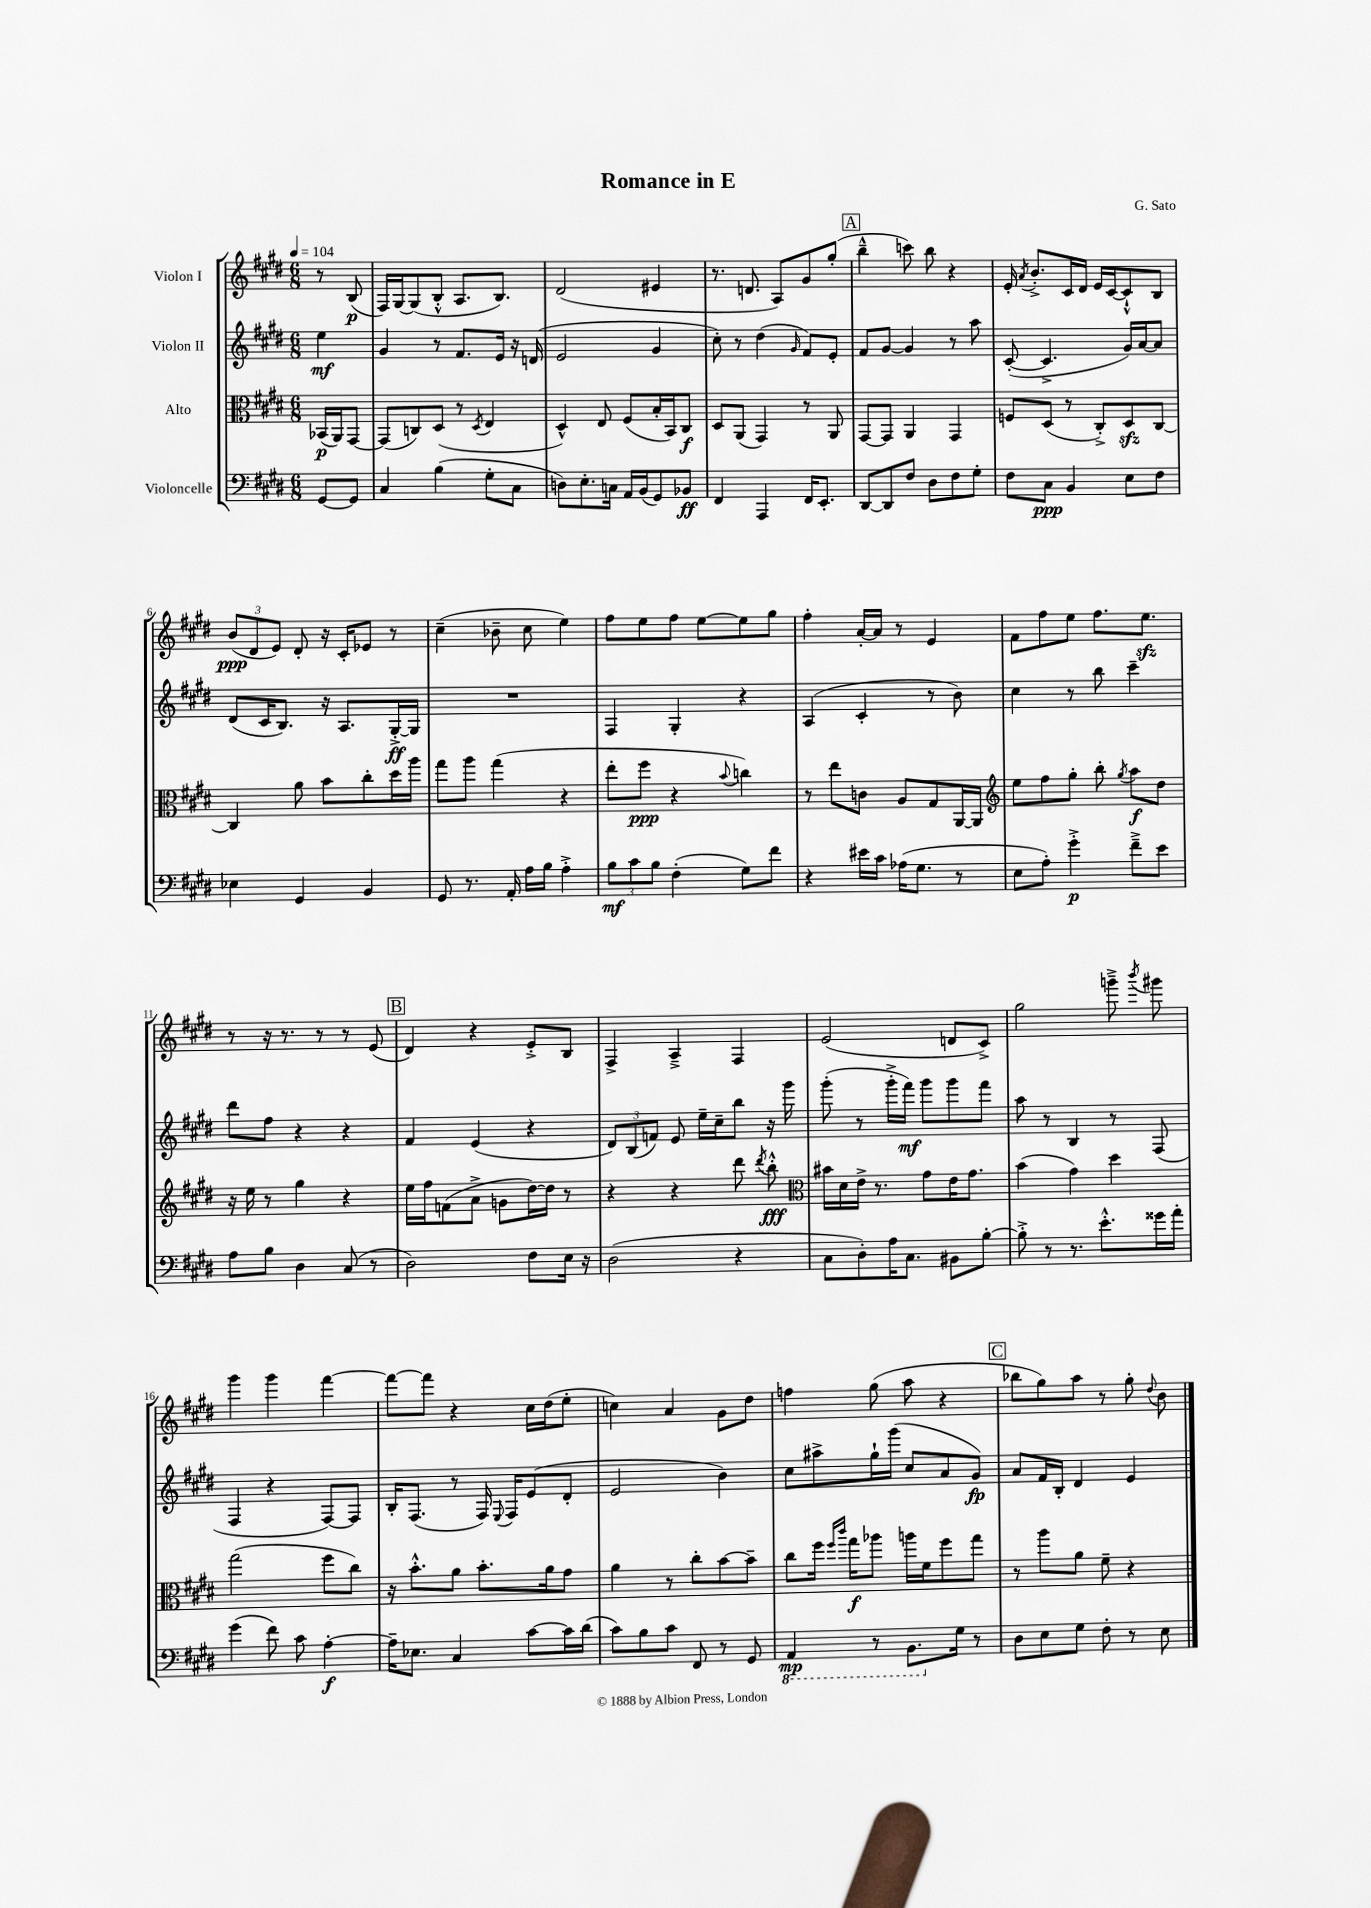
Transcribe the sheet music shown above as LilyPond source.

\header { title = "Romance in E" composer = "G. Sato" }
<<
\new StaffGroup <<
\new Staff = "s0" \with { instrumentName = "Violon I" } {
    \clef treble \key e \major \numericTimeSignature \time 6/8 \partial 4 \tempo 4 = 104
    \autoBeamOff r8 b8\p( |
    fis16[) gis16~ gis8( b8]-.-^ a8.[ b8.]) |
    dis'2( eis'4 |
    r8. d'8. a8[) gis'8 gis''8]-.( |
    \mark \markup { \box "A" } b''4---^ c'''8) b''8 r4 |
    e'16-. \acciaccatura { a'8 } b'8.[-.-> cis'16 dis'16] e'16[ cis'16~ cis'8-!-^ b8] |
    \tuplet 3/2 { b'8[\ppp( dis'8 e'8]) } dis'8-. r16 cis'16[-. ees'8] r8 |
    cis''4--( bes'8-- cis''8 e''4) |
    fis''8[ e''8 fis''8] e''8[~ e''8 gis''8] |
    fis''4-. a'16[~-. a'16] r8 e'4 |
    fis'8[ fis''8 e''8] fis''8.[ e''8.]\sfz |
    r8 r16 r8. r8 r8 e'8( |
    \mark \markup { \box "B" } dis'4) r4 e'8[-.-> b8] |
    fis4-> a4---> fis4 |
    e'2( d'8[ cis'8]->) |
    gis''2 g'''8---> \acciaccatura { b'''8 } gis'''8 |
    gis'''4 gis'''4 fis'''4~ |
    fis'''8[~ fis'''8] r4 cis''16[ dis''16( e''8]-. |
    c''4) a'4 gis'8[ dis''8] |
    f''4 gis''8( a''8 r4 |
    \mark \markup { \box "C" } bes''8[ gis''8) a''8] r8 gis''8-. \appoggiatura { dis''8 } b'8 \bar "|." |
}
\new Staff = "s1" \with { instrumentName = "Violon II" } {
    \clef treble \key e \major \numericTimeSignature \time 6/8 \partial 4
    \autoBeamOff e''4\mf |
    gis'4 r8 fis'8.[ e'16] r16 d'16( |
    e'2 gis'4 |
    cis''8-.) r8 dis''4( \grace { gis'16 } fis'8[) e'8]-. |
    \mark \markup { \box "A" } fis'8[ gis'8]~ gis'4 r8 a''8 |
    cis'8~-.( cis'4.-> gis'16[) a'16~ a'8] |
    dis'8[( cis'16 b8.]) r16 a8.[ gis16~-.->\ff gis16] |
    R2. |
    fis4 gis4-. r4 |
    a4( cis'4-. r8 b'8) |
    cis''4 r8 b''8 cis'''4-- |
    dis'''8[ fis''8] r4 r4 |
    \mark \markup { \box "B" } fis'4 e'4( r4 |
    \tuplet 3/2 { dis'8[) b8( f'8]) } e'8 e''16[-- cis''16-- b''8] r16 gis'''16 |
    gis'''8-.( r8 gis'''16[-.-> fis'''16]\mf) gis'''8[ gis'''8 fis'''8] |
    a''8 r8 b4 r8 fis8( |
    fis4 r4 fis8[~) fis8] |
    b16[-. fis8.]( r8 fis16) \appoggiatura { e8 } fis16[ e'8( dis'8]-. |
    e'2 b'4) |
    cis''8[ ais''8-> gis''16-! gis'''16]( cis''8[ a'8 gis'8]\fp) |
    \mark \markup { \box "C" } a'8[ fis'16 b16]-. dis'4 e'4 \bar "|." |
}
\new Staff = "s2" \with { instrumentName = "Alto" } {
    \clef alto \key e \major \numericTimeSignature \time 6/8 \partial 4
    \autoBeamOff bes,16[\p( a,16) gis,8]~ |
    gis,8[( c8) dis8]( r8 \acciaccatura { dis8 } e4 |
    dis4-^) e8 fis8[( b16-. b,16) cis8]\f |
    dis8[ a,8]( gis,4) r8 a,8 |
    \mark \markup { \box "A" } gis,8[~ gis,8] a,4 gis,4 |
    f8[ dis8]( r8 cis8[-.->) dis8\sfz cis8]~ |
    cis4 a'8 b'8[ cis''8-. dis''16 a''16] |
    gis''8[ a''8] gis''4( r4 |
    e''8[-. fis''8]\ppp r4 \appoggiatura { b'8 } c''4) |
    r8 e''8[ c'8] a8[ gis8 a,16~ a,16] |
    \clef treble e''8[ fis''8 gis''8]-. b''8-. \acciaccatura { gis''8 } a''8[\f dis''8] |
    r16 e''16 r8 gis''4 r4 |
    \mark \markup { \box "B" } e''16[ fis''16 f'8( a'8]-> g'8[ dis''16~) dis''16] r8 |
    r4 r4 dis'''8 \acciaccatura { dis'''8 } b''8-.-^\fff |
    \clef alto bis'16[ dis'16 e'16]-> r8. gis'8[ e'16 gis'8.] |
    b'4( gis'4) dis''4 |
    gis''2( fis''8[ cis''8]) |
    r16 b'8.[-.-^ a'8] b'8.[-. a'16 gis'8] |
    a'4 r8 cis''8[-. b'8~ b'8]-- |
    cis''8[ fis''16] \grace { fis''16[ cis'''16] } gis''16[\f aes''8] a''16[ fis'16 fis''8 gis''8] |
    \mark \markup { \box "C" } r8 a''8[ a'8] fis'8-- r4 \bar "|." |
}
\new Staff = "s3" \with { instrumentName = "Violoncelle" } {
    \clef bass \key e \major \numericTimeSignature \time 6/8 \partial 4
    \autoBeamOff gis,8[~ gis,8] |
    cis4 b4( gis8[-. cis8] |
    d8[) e8.-. c16] a,16[ b,16( gis,8) bes,8]\ff |
    fis,4 a,,4 fis,16[ e,8.]-. |
    \mark \markup { \box "A" } dis,8[~ dis,8 fis8] dis8[ fis8 gis8]-. |
    fis8[ cis8]\ppp b,4 e8[ fis8] |
    ees4 gis,4 b,4 |
    gis,8 r8. a,16-. a16[ b16] a4-.-> |
    \tuplet 3/2 { b8[\mf cis'8 b8] } fis4-.( gis8[) fis'8] |
    r4 eis'16[ cis'16] aes16[( gis8.] r8 |
    e8[ a8]-.) gis'4-.->\p fis'8[---> e'8] |
    a8[ b8] dis4 cis8( r8 |
    \mark \markup { \box "B" } dis2) fis8[ e16] r16 |
    dis2( r4 |
    cis8[ dis8-.) a16 cis8.] bis,8[ b8]~-. |
    b8-.-> r8 r8. e'8.[-.-^ gisis'16 a'16]-. |
    gis'4( fis'8) cis'8 a4~-.\f |
    a16[-- ees8.] cis4 cis'8[~ cis'16 dis'16]( |
    cis'8[) b8 cis'8] fis,8 r8 gis,8 |
    \ottava #-1 a,,4\mp r8 b,,8.[ \ottava #0 gis16] r8 |
    \mark \markup { \box "C" } dis8[ e8 gis8] fis8-. r8 e8 \bar "|." |
}
>>
>>
